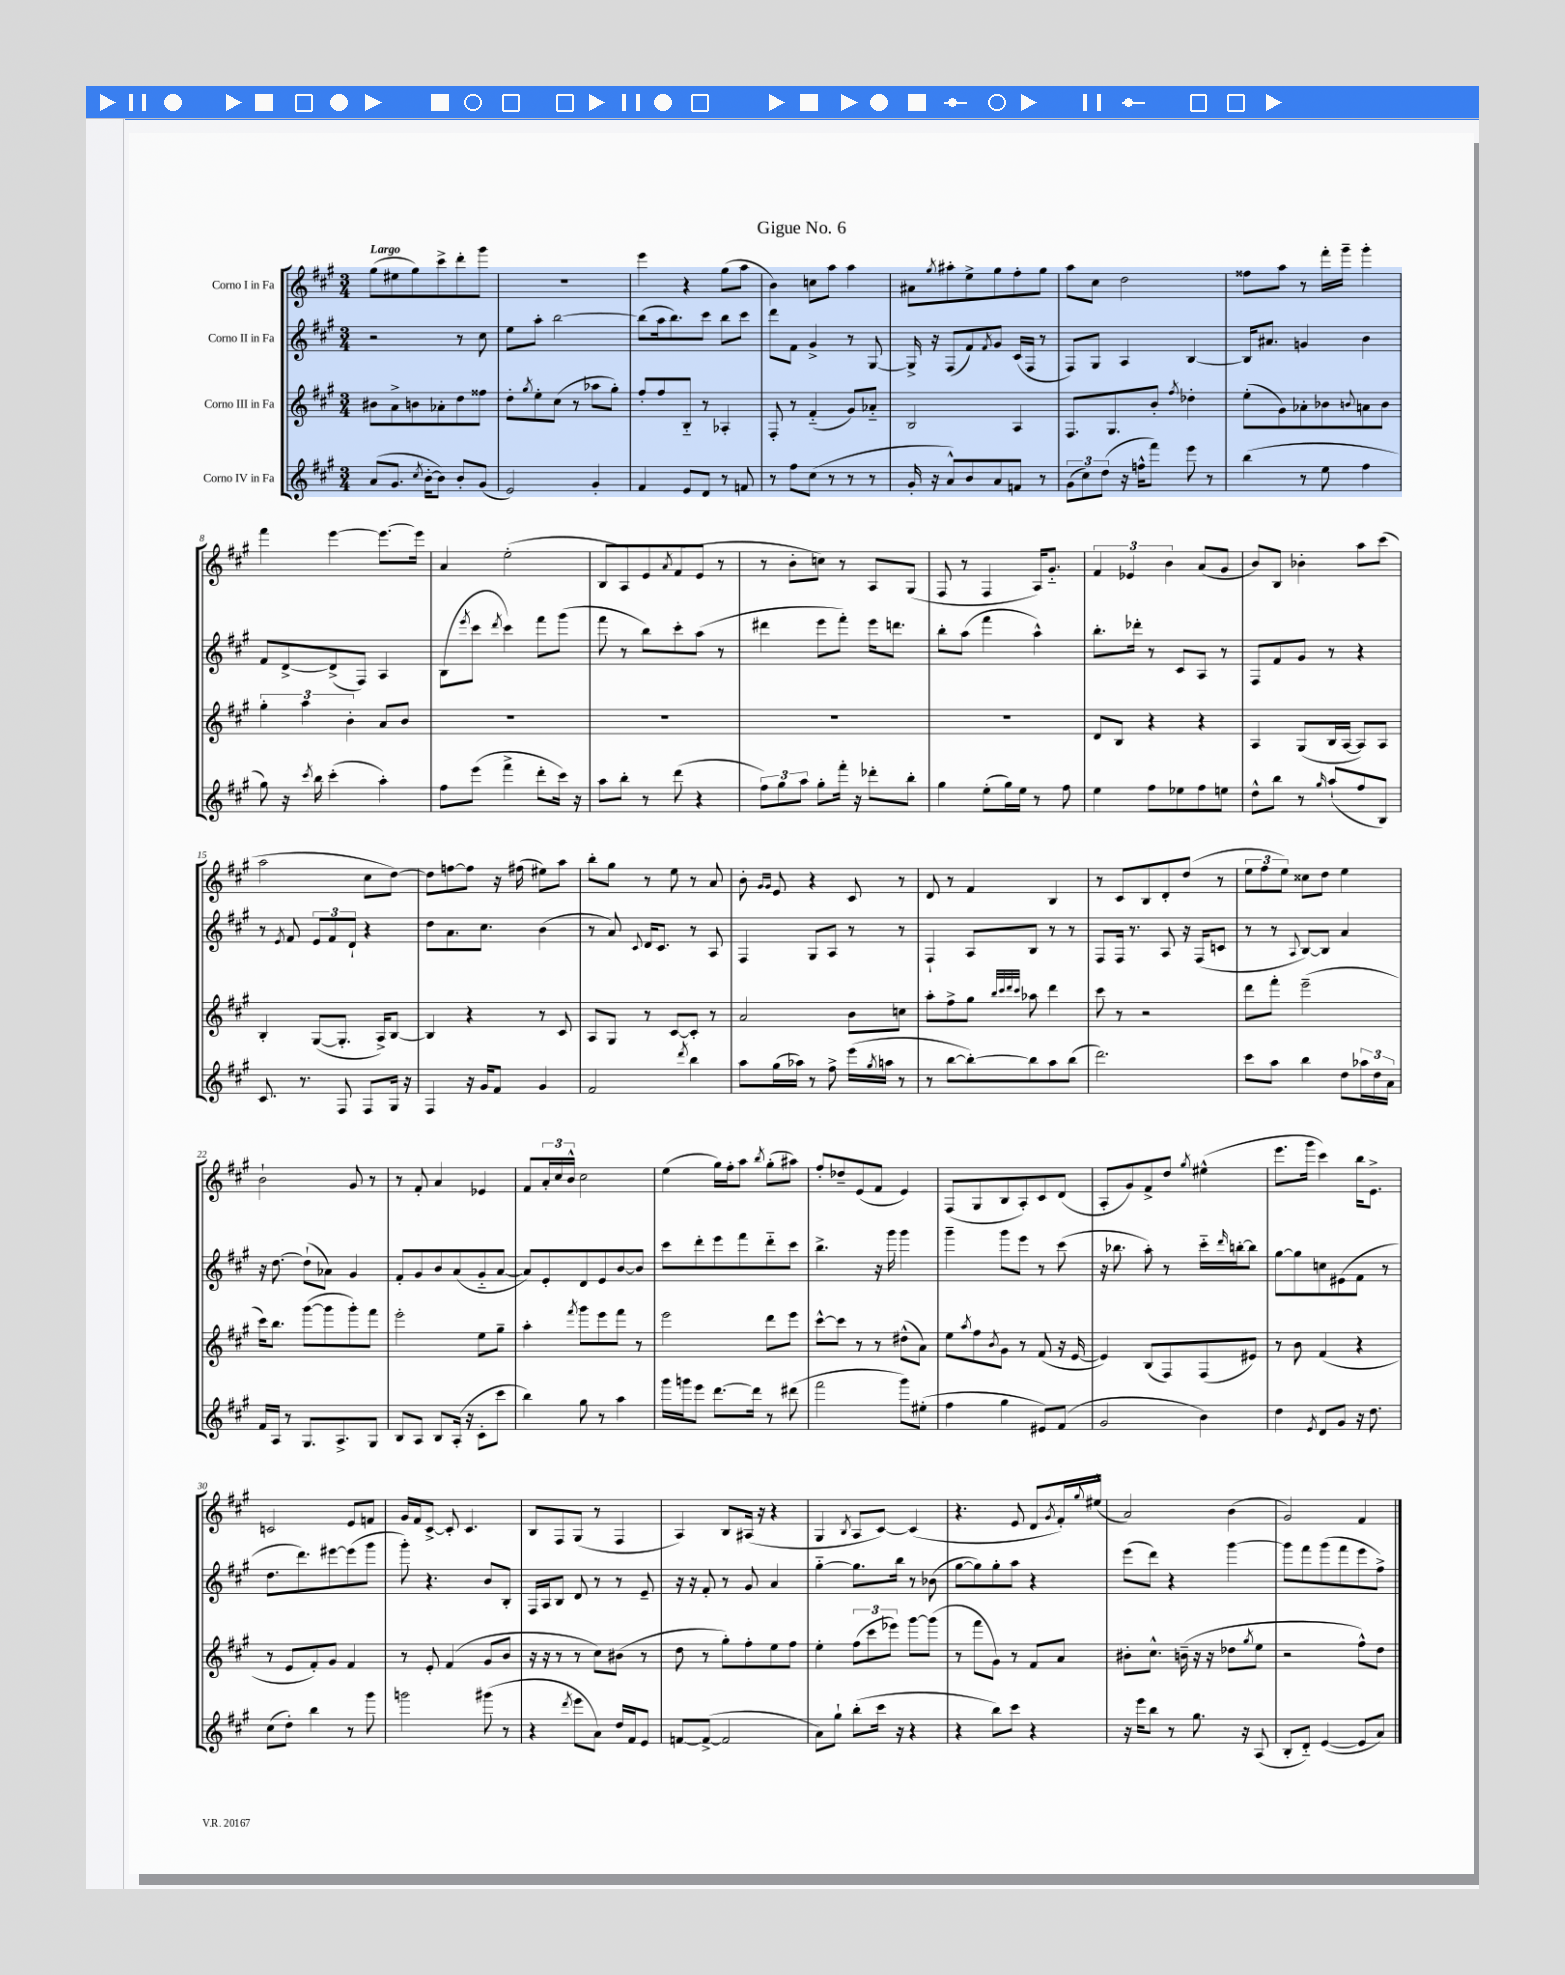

**kern	**kern	**kern	**kern
*staff4	*staff3	*staff2	*staff1
*clefG2	*clefG2	*clefG2	*clefG2
*k[f#c#g#]	*k[f#c#g#]	*k[f#c#g#]	*k[f#c#g#]
*M3/4	*M3/4	*M3/4	*M3/4
(8a	8b#	2r	(8gg#
8.g#	8a^	.	8ee#
.	8b	.	8gg#)
8qcc#	.	.	.
[16b'	.	.	.
8b])	8a-'	.	8ccc#^
8b'	8dd	8r	8ddd'
(8g#	8ff##	8cc#	8ggg#
=	=	=	=
2e)	8dd'	8ee	2.r
.	8qgg#	.	.
.	8ee'	8aa'	.
.	(8cc#	[2bb	.
.	8r	.	.
4g#'	8aa-	.	.
.	8gg#')	.	.
=	=	=	=
4f#	8ff#'	(8bb]	4eee
.	8ff#	16aa	.
.	.	8.bb)	.
8e	8B'~	.	4r
8d	8r	8ccc#	.
8r	4A-'	8bb	(8gg#
8f	.	8ccc#	8aa
=	=	=	=
8r	8F#'	8ddd	4b)
8ff#	8r	8f#	.
(8cc#	(4f#'~	4g#^	8cc
8r	.	.	8aa
8r	8g#)	8r	4aa
8r	8a-'~	[8G#	.
=	=	=	=
16g#'	2B	16G#^]	8a#
16r	.	16r	.
.	.	.	8qgg#
8a^^)	.	(8F#	8aa#'
8b	.	8f#)	8ee^
.	.	8qf#	.
8a	.	8g#	8gg#
8f	4A	(16c#	8ff#'
.	.	16F#	.
8r	.	8r	8gg#
=	=	=	=
(12g#	8.F#	8F#)	8aa
12cc#)	.	.	.
.	.	8G#	8cc#
(12dd	.	.	.
.	8.G#	.	.
16r	.	4A	2dd
16ff^^	.	.	.
8fff#)	8b'	.	.
.	8qff#	.	.
8eee	4dd-'	[4B	.
8r	.	.	.
=	=	=	=
(4bb	(8ee'	16B]	8ff##
.	.	8.a#	.
.	8g#)	.	8aa
8r	8a-'	4g	8r
8ee	8b-	.	16fff#'
.	.	.	16ggg#~
.	8qqb	.	.
4ff#	8a	4b	4ggg#'
.	8b	.	.
=	=	=	=
8gg#)	6gg#'	8f#	4fff#
16r	.	[8d^	.
.	6aa	.	.
8qccc#	.	.	.
16bb	.	.	.
(4ccc#'	.	(8d^]	[4eee
.	6b'	.	.
.	.	8F#)	.
4aa')	8a	4A	8.eee_
.	8b	.	.
.	.	.	16eee]
=	=	=	=
8ff#	2.r	(8B	4a
.	.	8qeee	.
(8eee	.	8ccc#	.
.	.	8qddd	.
4fff#^	.	4ccc#)	(2ee'
8ddd'	.	8fff#	.
16ccc#)	.	(8ggg#	.
16r	.	.	.
=	=	=	=
8aa	2.r	8fff#	8B
8bb'	.	8r	8A)
8r	.	8bb)	8e
.	.	.	8qa
(8ddd	.	8ccc#'	(8f#
4r	.	(8aa	8e
.	.	8r	8r
=	=	=	=
12ff#)	2.r	4ddd#	8r
12gg#	.	.	.
.	.	.	8b'
12aa	.	.	.
8gg#'	.	8eee	8cc)
16fff#'	.	8fff#')	8r
16r	.	.	.
8ddd-'	.	16eee	8A
.	.	8.ddd	.
8bb'	.	.	(8G#
=	=	=	=
4gg#	2.r	8bb'	8F#
.	.	(8aa	8r
(8ee'	.	4fff#	4F#
16gg#)	.	.	.
16ee	.	.	.
8r	.	4aa^^)	16A)
.	.	.	8.g#'~
8ff#	.	.	.
=	=	=	=
4ee	8d	8.bb'	6f#
.	8B	.	.
.	.	.	6e-
.	.	16ddd-'	.
8ff#	4r	8r	.
.	.	.	6b
8ee-	.	8c#	.
8ff#	4r	8A	(8a
8ee	.	8r	8g#
=	=	=	=
8dd^^	4A	8F#	8b)
8bb	.	8f#	8B
8r	(8G#	8g#	4b-'
16qqgg#	.	.	.
(8aa`	16B	8r	.
.	[16A	.	.
8ff#	8A])	4r	8aa
8B)	8A	.	(8ccc#
=	=	=	=
8.c#	4B'	8r	2aa
.	.	8qe	.
.	.	8f#	.
8.r	.	.	.
.	([8G#	12e	.
.	.	12f#	.
8F#	8.G#']	.	.
.	.	12d`	.
8F#	.	4r	8cc#
.	16A^)	.	.
16G#	[8B	.	[8dd)
16r	.	.	.
=	=	=	=
4F#	4B]	8dd	8dd]
.	.	8.a	[8ff
16r	4r	.	8ff]
16g#	.	8.cc#	.
8f#	.	.	16r
.	.	.	(16ff#
4g#	8r	(4b	8ee#)
.	8c#	.	8aa
=	=	=	=
2f#	8A	8r	8bb'
.	8G#	8a)	8gg#
.	.	8qqc#	.
.	8r	16d	8r
.	.	8.c#	.
.	[8c#	.	8ee
8qddd	.	.	.
4bb	8c#']	8r	8r
.	8r	8A	8a
=	=	=	=
8aa	2a	4F#	8b'
.	.	.	16qqg#
.	.	.	16qqg#
(16gg#	.	.	8e
16aa-)	.	.	.
8r	.	8G#	4r
8ff#^	.	8A	.
(16eee	8b	8r	8c#
8qgg#	.	.	.
16aa	.	.	.
8r	8cc	8r	8r
=	=	=	=
8r	8aa'	4F#`	8d
[8bb	8ff#^	.	8r
8bb'_)	8gg#	8A	4f#
.	32qqbb	.	.
.	32qqccc#	.	.
.	32qqddd	.	.
.	32qqccc#	.	.
8bb]	8aa-	8B	.
8aa	4ddd	8r	4B
(8bb	.	8r	.
=	=	=	=
2.ddd)	8ccc#	8F#	8r
.	8r	16F#	8c#
.	.	8.r	.
.	2r	.	8B
.	.	8A	8d'
.	.	16r	(8dd
.	.	(16F#	.
.	.	8c	8r
=	=	=	=
8ccc#	8ddd	8r	12ee
.	.	.	12ff#
8aa	8fff#'	8r	.
.	.	.	12ee)
.	.	8qqA	.
4bb	(2eee~	[8B)	8cc##
.	.	8B]	8dd
8dd	.	4a	4ee
24aa-	.	.	.
24dd	.	.	.
24a	.	.	.
=	=	=	=
16f#	16ccc#)	16r	2b`
16A	8.bb	[8.dd	.
8r	.	.	.
8.G#	([8ggg#	(8dd`]	.
.	8ggg#]	8a-)	.
8.A^	.	.	.
.	8ggg#')	4g#	8g#
8G#	8fff#	.	8r
=	=	=	=
8B	2eee'	8f#'	8r
8A	.	8g#	8f#'
8B	.	8b	4a
(16A'	.	(8a	.
16r	.	.	.
8c#'	8ee	8g#'~	4e-
8ccc#	8gg#~	[8a	.
=	=	=	=
4bb)	4aa'	8a])	8f#
.	.	8e'	24a'
.	.	.	24cc#
.	.	.	24b^^
.	8qfff#	.	.
8gg#	8ggg#	8d	2cc#
8r	8eee	8e	.
4aa	8fff#	[8b	.
.	8r	8b]	.
=	=	=	=
16ggg#	2eee	8ccc#	(4ee
16ggg	.	.	.
8eee	.	8ddd'	.
[8.ddd	.	8eee	16gg#)
.	.	.	16ff#'
.	.	8fff#	8aa
16ddd]	.	.	.
.	.	.	8qbb
8r	8ddd	8ddd'~	(8gg#'
(8ddd#	8eee	8ccc#	8aa#)
=	=	=	=
2fff#	[8ccc#^^	4.bb^	8ff#'
.	8ccc#]	.	8dd-~
.	8r	.	(8e
.	8r	16r	8f#
.	.	16ggg#	.
8ggg#)	(8dd#^^	4ggg#	4e)
(8ee#'	8a)	.	.
=	=	=	=
4ff#	8ee	4ggg#~	(8F#
.	8qaa	.	.
.	8ff#	.	8G#
.	8qb	.	.
4gg#	8g#	8ggg#	8B
.	8r	8eee	8A')
8e#)	(8f#	8r	8c#
(8f#	16r	(8ccc#	(8d
.	[16e	.	.
=	=	=	=
2g#	4e])	16r	8A'
.	.	8.bb-	.
.	.	.	8g#)
.	(8B	8aa')	8f#^
.	8F#)	8r	8dd
.	.	.	8qgg#
4b)	(8F#	16ccc#'~	(4ee#^^
.	.	16qqddd	.
.	.	[16bb'	.
.	8e#)	8bb]	.
=	=	=	=
4dd	8r	[8gg#	8.eee
.	8b	8gg#]	.
.	.	.	16ggg#
8qe	.	.	.
8d	(4f#	8cc	4ccc#)
8g#	.	(8e#	.
16r	4r	8f#	16bb
8.dd	.	.	8.e^
.	.	8r	.
=	=	=	=
(8cc#	8r	8.dd	2c
8dd')	8e	.	.
.	.	8.ddd)	.
4bb	8f#')	.	.
.	8g#	[8eee#	.
8r	4f#	(8eee#]	8e
8ggg#	.	8ggg#	8f
=	=	=	=
2ggg	8r	8ggg#')	16g#
.	.	.	16f#
.	8e'	4.r	[8c#^
.	(4f#	.	8c#']
.	.	.	4.c#
(8ggg#	8g#	8b	.
8r	8b	8B'	.
=	=	=	=
4r	16r	16F#	8B
.	16r	16A	.
.	8r	8B	8F#
8qddd	.	.	.
8eee	8r	8d	(8G#
8a)	8cc#)	8r	8r
16dd	(8b#	8r	4F#
16f#	.	.	.
8e	8r	8e~	.
=	=	=	=
[8f	8dd	16r	4A)
.	.	16r	.
(8f^_	8r	8f#'	.
2f]	8gg#')	8r	8B
.	8ff#'	8g#	(16A#
.	.	.	16r
.	8ee	4a	4r
.	8ff#	.	.
=	=	=	=
8a)	4ee'	[4gg#'~	4G#
8gg#`	.	.	.
.	.	.	8qB
(8bb'	(12ff#	8.gg#]	8A
.	12ccc#	.	.
16ccc#	.	.	[8c#)
.	12eee-)	.	.
16r	.	16bb	.
4r	[8ggg#	8r	(4c#]
.	(8ggg#]	(8b-	.
=	=	=	=
4r	8r	[8gg#	4.r
.	8fff#	8gg#])	.
8bb)	8g#)	8gg#'	.
8ccc#	8r	8aa	8e
4r	8f#	4r	8d
.	.	.	8qg#
.	8a	.	16f#')
.	.	.	8qqgg#
.	.	.	(16ee#^^
=	=	=	=
16r	8b#'	(8eee	2a)
16eee	.	.	.
8bb	8.cc#^^	8ddd)	.
8r	.	4r	.
.	(16b~	.	.
8.gg#	16r	.	.
.	16r	.	.
.	8dd-	[4ggg#	(4b
16r	.	.	.
.	8qgg#	.	.
(8A	8ee	.	.
=	=	=	=
8B'	2r	8ggg#]	2g#)
8d'~)	.	8fff#	.
([4e	.	(8ggg#	.
.	.	8fff#	.
8e]	8ff#^^)	8eee	4f#
8a)	8dd	8ff#^)	.
==	==	==	==
*-	*-	*-	*-
